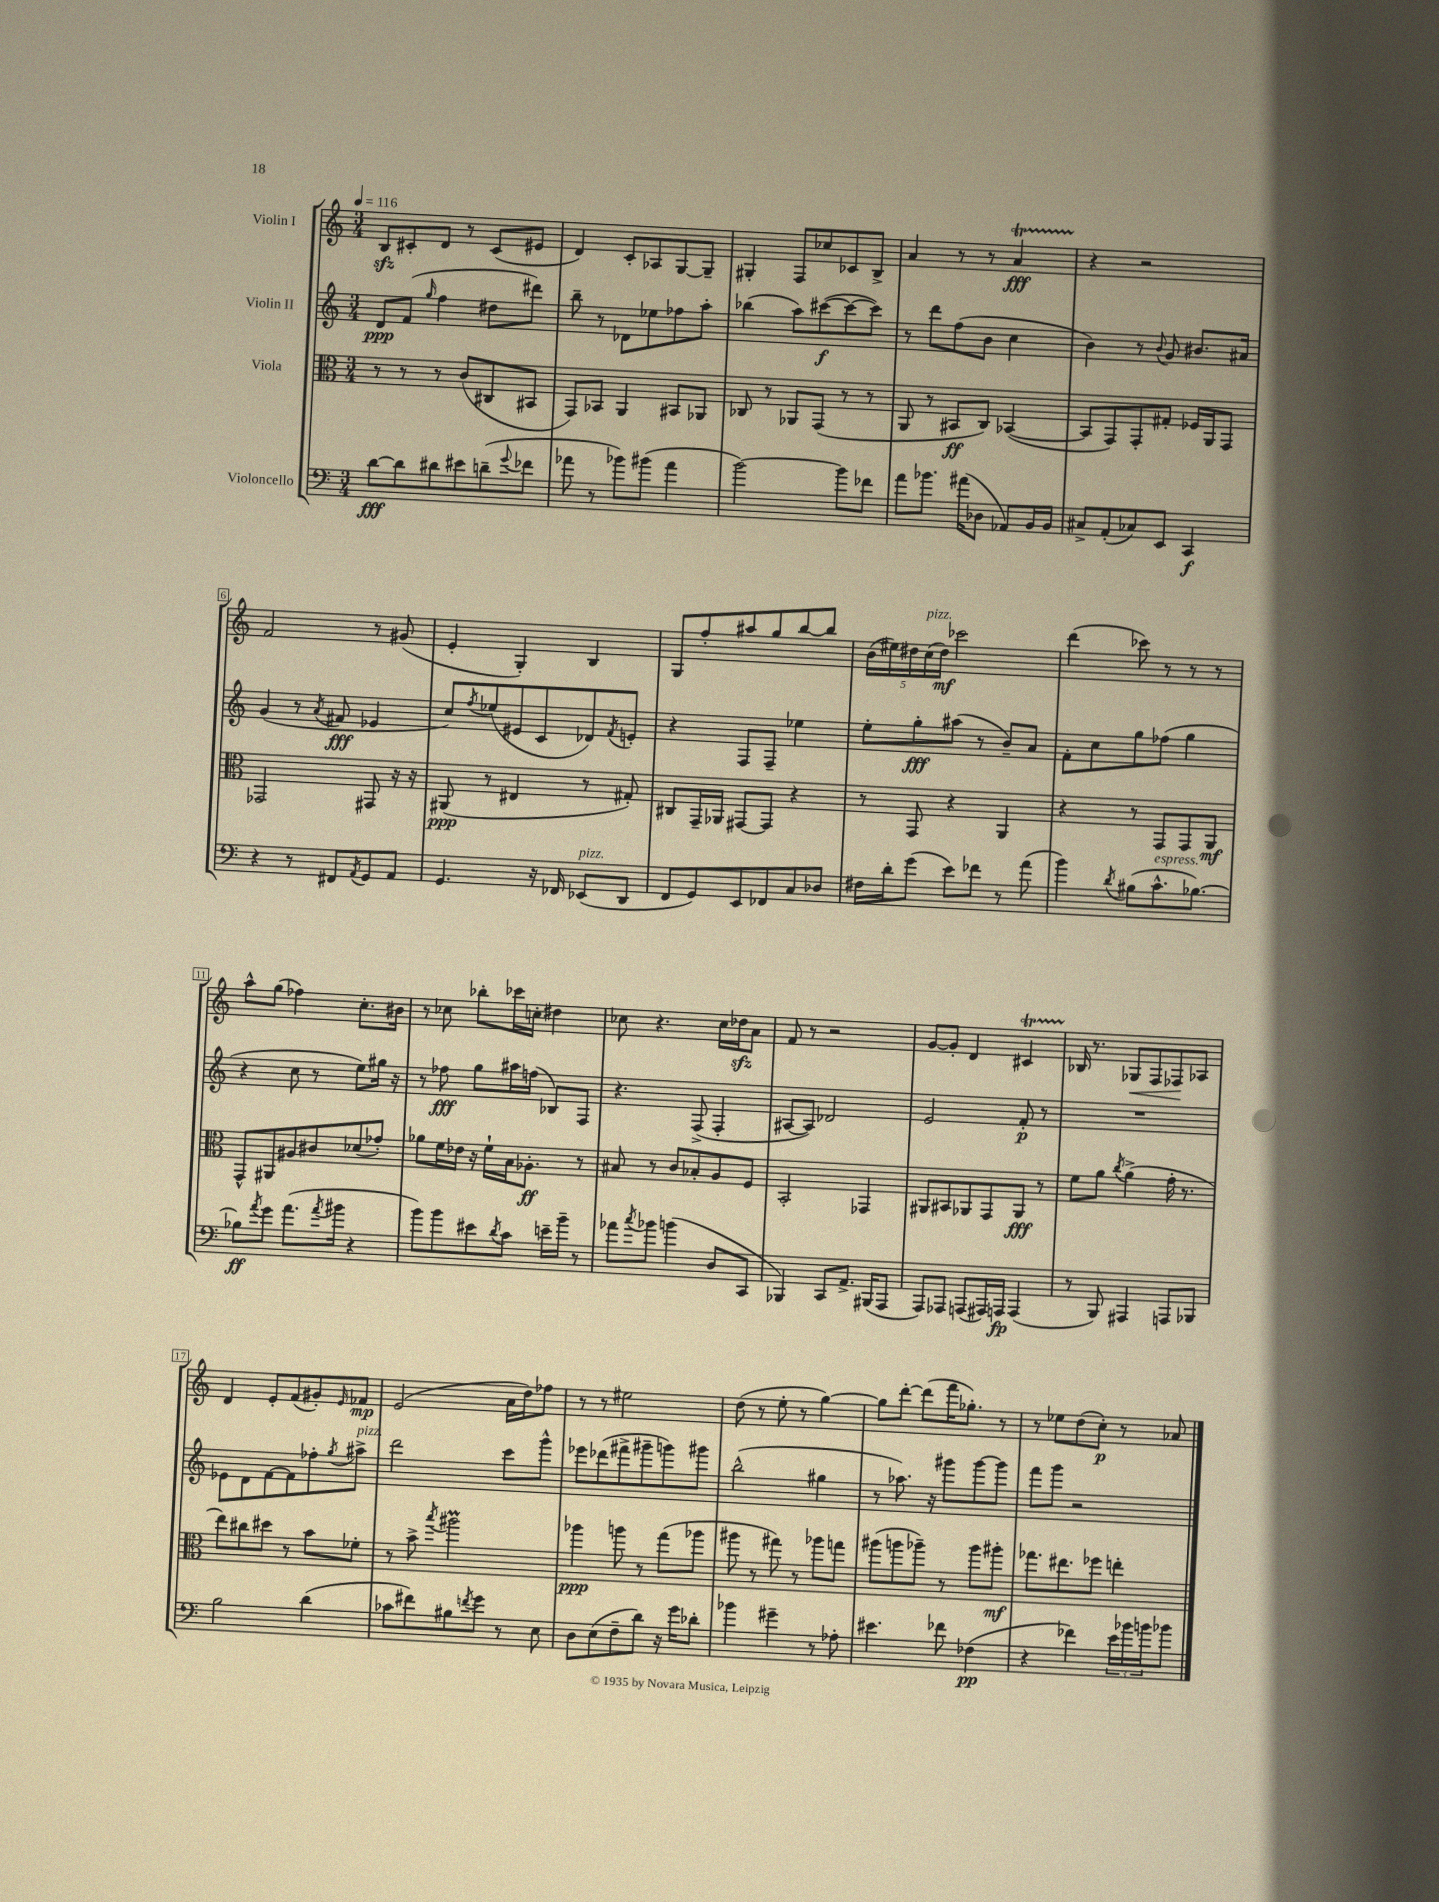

**kern	**kern	**kern	**kern
*staff4	*staff3	*staff2	*staff1
*clefF4	*clefC3	*clefG2	*clefG2
*k[]	*k[]	*k[]	*k[]
*M3/4	*M3/4	*M3/4	*M3/4
*MM116	*MM116	*MM116	*MM116
[8d\L	8r	8d/L	8B/L
8d\]	8r	(8f/J	8c#'/
.	.	16qqgg/	.
8d#\	8r	4ff\	8d/J
8e#\	(8c/L	.	8r
(8d~\	8C#/	8dd#\L	(8c#/L
8qqg/	.	.	.
8f-\J	8BB#/J	8ddd#\J)	8e#/J
=	=	=	=
8a-\	8GG/L)	8bb~\	4d/)
8r	8BB-/J	8r	.
8b-\L)	4AA/	8d-\L	8c'/L
(8b#\J	.	8ee-\	8A-/
4a-\	8BB#/L	8ff-\	[8G/
.	8AA-/J	8aa'\J	8G~/]J
=	=	=	=
[2b\)	8C-/	(4bb-\	4G#'/
.	8r	.	.
.	8AA-/L	8aa\L)	8F/L
.	(8GG/J	([8ccc#\	8cc-/
8b\]L	8r	8ccc#\_	8c-/
8f-\J	8r	8ccc#\]J)	8B^/J
=	=	=	=
8a\L	8AA/	8r	4a/
8.b-\J	8r	8ddd\L	.
.	8BB#/L	(8ff\	8r
(16a#\LK	.	.	.
8D-\J	8C/J)	8b\J	8r
8AA-/L)	([4BB-/	4cc\	4a/
16BB/L	.	.	.
16BB/JJ	.	.	.
=	=	=	=
8C#^/L	8BB-/]L	4b\)	4r
(8AA'/	8GG/)	.	.
8C-/)	8GG'/	8r	2r
.	.	8qqb/	.
8EE/J	8G#'/J	8g/	.
4CC/	16F-/LL	8.b#/L	.
.	16AA/J	.	.
.	8GG/J	.	.
.	.	16a#/Jk	.
=	=	=	=
4r	2GG-/	(4g/	2f/
8r	.	8r	.
.	.	8qa/	.
8FF#/L	.	8f#/	.
8qAA/	.	.	.
8GG/	8GG#/	4e-/	8r
8AA/J	16r	.	(8g#/
.	16r	.	.
=	=	=	=
4.GG/	(8AA#/	8cc/L)	4e'/
.	.	8qff/	.
.	8r	(8ee-/	.
.	4E#/	8e#/	4G'/)
16r	.	8c/	.
16FF-/	.	.	.
(8EE-/L	8r	8d-/)	4B/
.	.	8qf/	.
8DD/J	8G#'/)	8e'/J	.
=	=	=	=
8FF/L	8C#/L	4r	8G/L
8GG/)	16GG~/L	.	8ff'/
.	16AA-/JJ	.	.
8EE/	[8GG#/L	8F/L	8aa#/
8FF-/	8GG#/]J	8F~/J	8gg/
8C/	4r	4ee-\	[8bb/
8D-/J	.	.	8bb/]J
=	=	=	=
16F#\LL	8r	8ee'\L	(20b\LL
.	.	.	20ee#\)
16d'\J	.	.	.
.	.	.	20dd#\
(8g\J	8GG/	8gg'\	.
.	.	.	(20cc\
.	.	.	20dd#\JJ)
8e\L)	4r	(8aa#\J	2ccc-\
8f-\J	.	8r	.
8r	4AA/	8b~/L)	.
(8a\	.	8a/J	.
=	=	=	=
4b\)	4r	8f'\L	(4ddd\
.	.	8cc\	.
8qd/	.	.	.
(8B#\L	8r	8gg\	8ccc-\)
8.c^^\	8GG/L	(8ff-\J	8r
.	8GG/	4gg\	8r
[8.B-\J)	.	.	.
.	8AA/J	.	8r
=	=	=	=
8B-\]L	8GG^^/L	4r	8aa^^\L
8qa/	.	.	.
8g\J	8AA#/	.	(8gg\J
(8.a\L	8A#/	8cc\	4ff-\)
.	8c#/	8r	.
8qa/	.	.	.
16b#\Jk	.	.	.
4r	(8d-/	8ee\L)	8.cc'\L
.	8g-'/J)	16gg#\Jk	.
.	.	16r	16b#\Jk
=	=	=	=
8b\L)	8a-\L	8r	8r
8b\	16f\L	8ff-\	8cc-\
.	16e-\JJ	.	.
8e#\	16r	8gg\L	8bb-'\L
.	16f`\LL	.	.
8qd/	.	.	.
8c\J	16B\J	16aa#\L	16ccc-\L
.	8.A-'\J	(16ff\JJ	16cc'\JJ
16e~\LL	.	8B-/L)	4dd#\
16b~\JJ	.	.	.
8r	8r	8F/J	.
=	=	=	=
8a-\L	8B#/	4.r	8cc-\
8qcc/	.	.	.
8b-\J	8r	.	4.r
(4b\	8c/L	.	.
.	8B-'/	(8F^/	.
8D/L	8A/	4F'/	16cc-\LL
.	.	.	16dd-\J
8CC/J	8F/J	.	8a\J
=	=	=	=
4BBB-/)	2BB'/	[8A#/L	8f/
.	.	8A#/]J)	8r
8CC/L	.	2d-/	2r
8.AA^/J	.	.	.
.	4GG-/	.	.
(16BBB#/LK	.	.	.
8AAA/J	.	.	.
=	=	=	=
8AAA/L)	8AA#/L	2e/	[8g/L
8AAA-/J	8BB#/	.	8g'/]J
(8AAA/L	8AA-/	.	4d/
16AAA#/L)	8GG/	.	.
16AAA/JJ	.	.	.
(4AAA/	8AA-/J	8f'/	4c#/
.	8r	8r	.
=	=	=	=
8r	8f\L	2.r	16B-/
.	.	.	8.r
8BBB/)	8a\J	.	.
.	8qcc/	.	.
4AAA#/	(4a^\	.	8G-/L
.	.	.	8F/
8AAA/L	16g'\	.	8F-/
.	8.r	.	.
8BBB-/J	.	.	8A-/J
=	=	=	=
2B\	8ee\L)	8e-\L	4d/
.	8cc#\	8d\	.
.	8dd#\J	[8f\	8e'/L
.	8r	8f\]	(8f/
(4d\	8b\L	8ff-'\	8g#'/)
.	.	8qgg/	16qqe/
.	8f-'\J	8aa#^\J	8f-/J
=	=	=	=
8c-\L	8r	2ddd\	(2e/
8f#\)	8b^\	.	.
.	8qbb/	.	.
8B#\	2aa#\	.	.
8qf/	.	.	.
8g\J	.	.	.
8r	.	8ccc\L	16a\LL
.	.	.	16dd\J)
8E\	.	8ggg^^\J	8ff-\J
=	=	=	=
8D\L	4aa-\	8eee-\L	8r
(8E\	.	(8ddd-\	8r
8F~\	8aa\	8fff#^\	2ee#\
8d\J)	8r	8ggg#~\	.
16r	(8gg\L	8ggg\)	.
16g\LK	.	.	.
8d-'\J	8aa-\J	8ggg#\J	.
=	=	=	=
4b-\	8aa#\	(2bb^^\	(8dd\
.	8r	.	8r
4g#~\	8gg#\)	.	8ee'\
.	8r	.	8r
8r	8aa-\L	4gg#\	[4gg\)
8A-'\	8gg\J	.	.
=	=	=	=
4.e#\	(8aa#\L	8r	8gg\]L
.	8aa\	8.aa-\)	[8ddd'\J
.	8aa-~\J)	.	(8ddd\]L
.	.	16r	.
8f-\	8r	8ggg#\L	16fff\K
.	.	.	8.gg-'\J)
(4F-\	8aa-\L	[8ggg#\	.
.	8aa#'\J	8ggg#\]J	8r
=	=	=	=
4r	8.gg-\L	8fff\L	8r
.	.	8ggg\J	8ee-\L
.	8.ee#\	.	.
4f-\)	.	2r	(8dd\
.	8ff-\J	.	8cc'\J)
24e\LL	4ee'\	.	8r
24b-\	.	.	.
24b\J	.	.	.
8b-\J	.	.	8a-/
==	==	==	==
*-	*-	*-	*-
